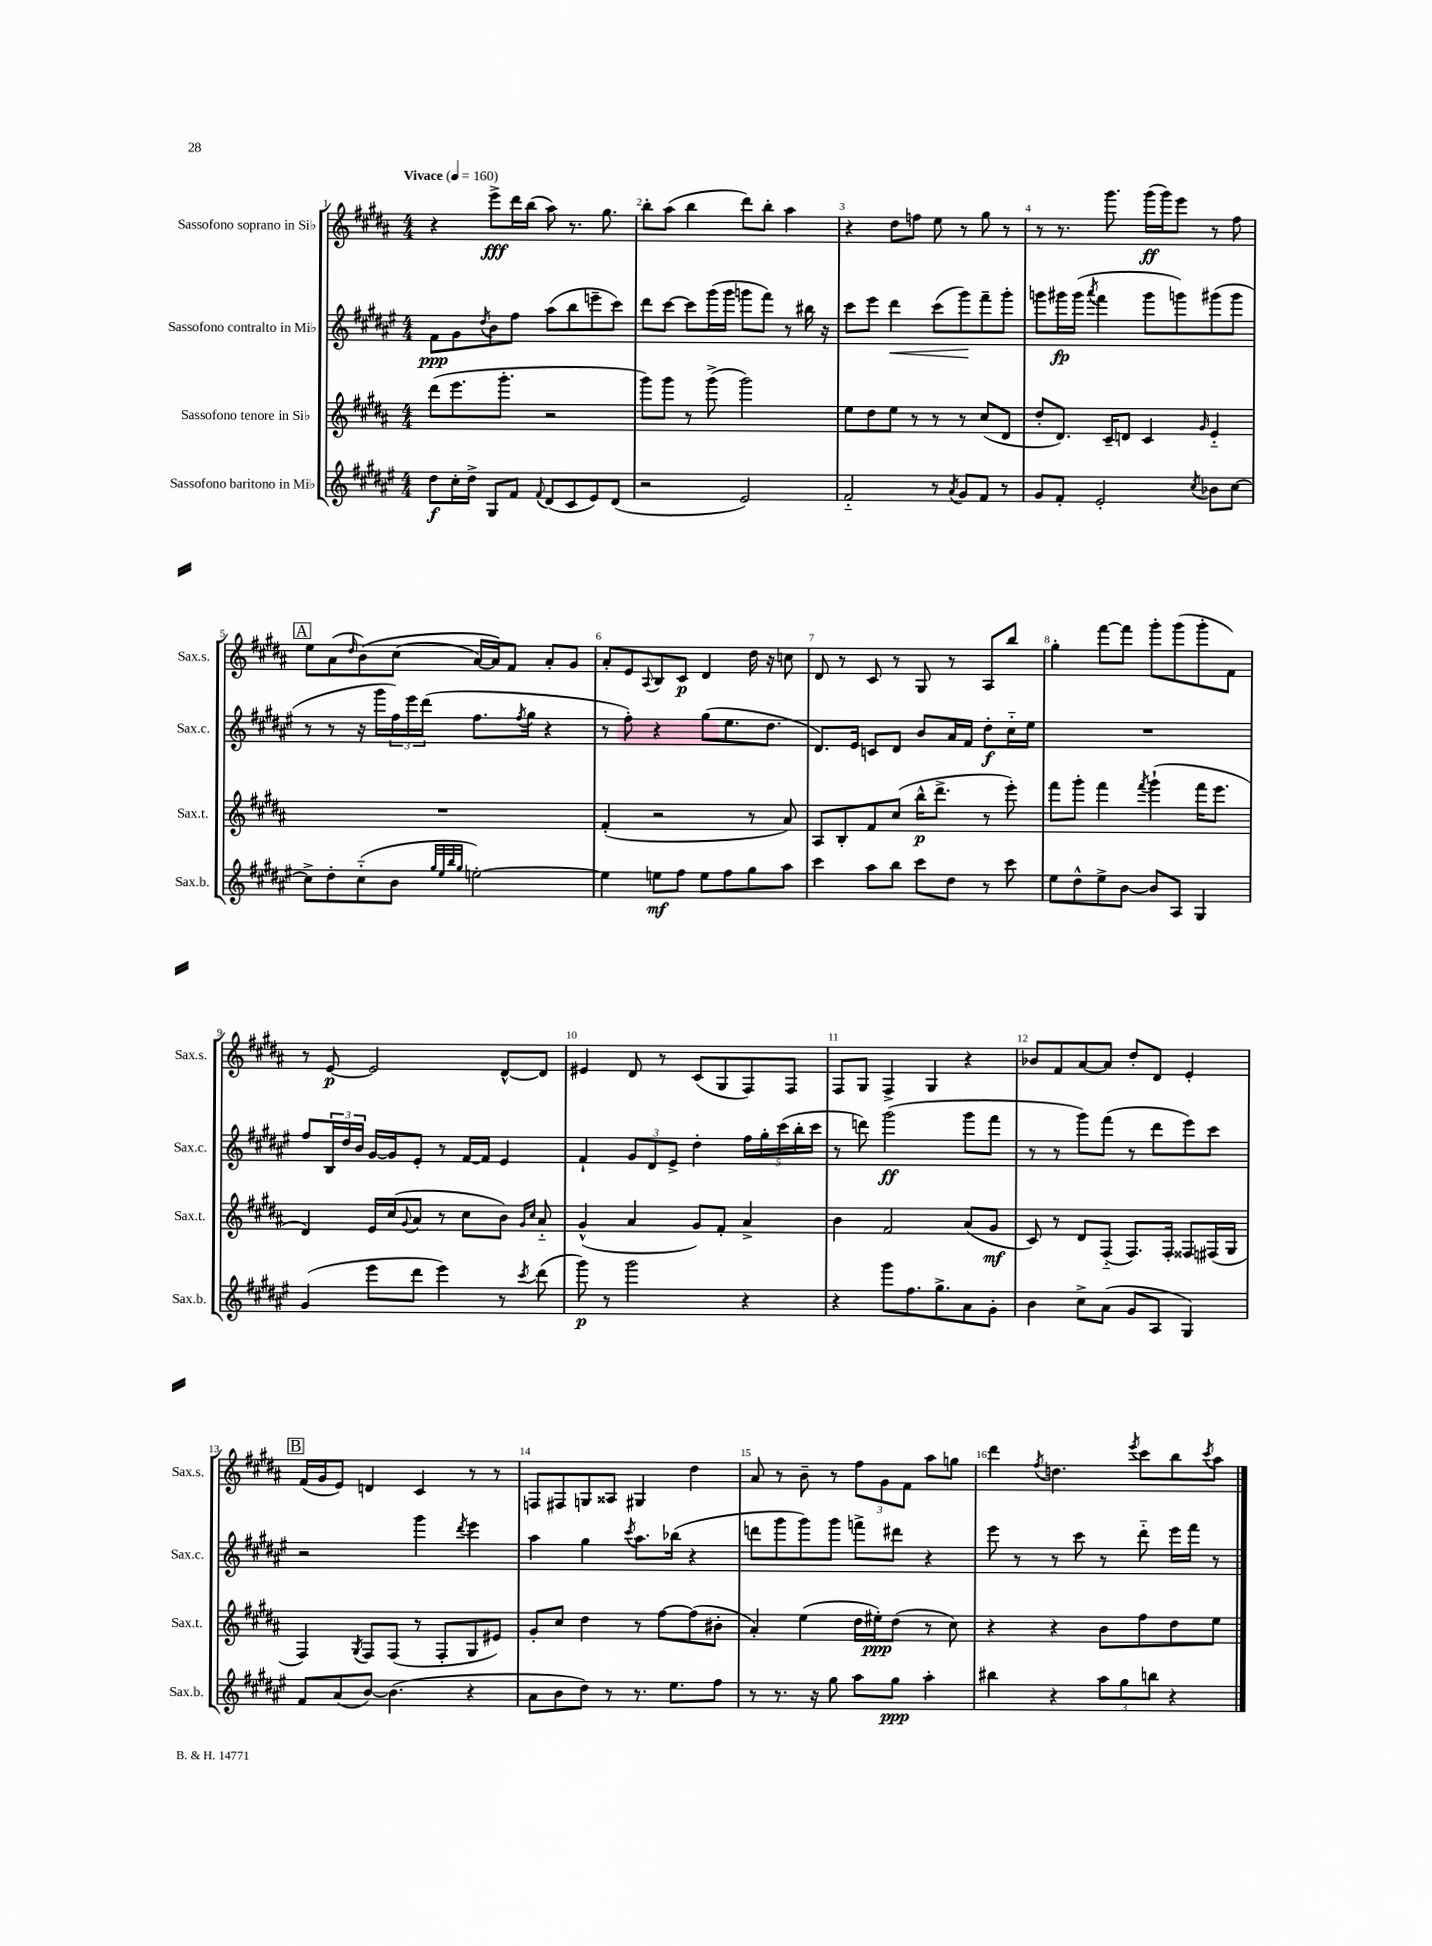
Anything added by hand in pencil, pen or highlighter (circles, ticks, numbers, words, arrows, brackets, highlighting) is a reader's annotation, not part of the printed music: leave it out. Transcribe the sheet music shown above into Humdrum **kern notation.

**kern	**dynam	**kern	**dynam	**kern	**dynam	**kern	**dynam
*part4	*part4	*part3	*part3	*part2	*part2	*part1	*part1
*staff4	*staff4	*staff3	*staff3	*staff2	*staff2	*staff1	*staff1
*I"Sassofono baritono in Mi♭	*	*I"Sassofono tenore in Si♭	*	*I"Sassofono contralto in Mi♭	*	*I"Sassofono soprano in Si♭	*
*I'Sax.b.	*	*I'Sax.t.	*	*I'Sax.c.	*	*I'Sax.s.	*
*clefG2	*	*clefG2	*	*clefG2	*	*clefG2	*
*k[f#c#g#d#a#e#]	*	*k[f#c#g#d#a#]	*	*k[f#c#g#d#a#e#]	*	*k[f#c#g#d#a#]	*
*M4/4	*	*M4/4	*	*M4/4	*	*M4/4	*
*MM160	*	*MM160	*	*MM160	*	*MM160	*
=1	=1	=1	=1	=1	=1	=1	=1
!	!	!	!	!	!	!LO:TX:a:B:t=Vivace	!
8dd#\L	f	(8ddd#\L	.	8f#\L	ppp	4r	.
16cc#'\L	.	8.eee\	.	8g#\	.	.	.
16dd#^\JJ	.	.	.	.	.	.	.
.	.	.	.	8qdd#/	.	.	.
8G#/L	.	.	.	8b\	.	8eee^\L	fff
.	.	8.ggg#'\J	.	.	.	.	.
8f#/J	.	.	.	8ff#\J	.	16ddd#\L	.
.	.	.	.	.	.	(16bb\JJ	.
8qqf#/	.	.	.	.	.	.	.
(8d#/L	.	2r	.	(8aa#\L	.	8aa#\)	.
8c#/	.	.	.	8bb\	.	8.r	.
8e#/)	.	.	.	8eeen~\	.	.	.
.	.	.	.	.	.	8.gg#\	.
(8d#/J	.	.	.	8ccc#\J)	.	.	.
=2	=2	=2	=2	=2	=2	=2	=2
2r	.	8ggg#\L)	.	8ddd#\L	.	8bb'\L	.
.	.	8ggg#\J	.	[8ccc#\J	.	(8aa#\J	.
.	.	8r	.	8ccc#\L]	.	4bb\	.
.	.	(8ggg#^\	.	(16ggg#\L	.	.	.
.	.	.	.	16ggg#\JJ	.	.	.
2e#/)	.	2ggg#\)	.	8gggn\L	.	8ddd#\L)	.
.	.	.	.	8fff#\J)	.	8bb'\J	.
.	.	.	.	8r	.	4aa#\	.
.	.	.	.	16bb#X\	.	.	.
.	.	.	.	16r	.	.	.
=3	=3	=3	=3	=3	=3	=3	=3
2f#/	.	8ee\L	.	8ccc#\L	.	4r	.
.	.	8dd#\	.	8eee#\J	.	.	.
!	!	!	!	!	!LO:HP:b	!	!
.	.	8ee\J	.	4ddd#\	<	8dd#\L	.
.	.	8r	.	.	.	8ffn\J	.
8r	.	8r	.	(8ccc#\L	.	8ee\	.
8qa#/	.	.	.	.	.	.	.
8g#/L	.	8r	.	8ggg#\)	.	8r	.
8f#/J	.	(8cc#/L	.	8fff#~\	[	8gg#\	.
8r	.	8d#/J	.	8ggg#'\J	.	8r	.
=4	=4	=4	=4	=4	=4	=4	=4
8g#/L	.	8dd#'/L	.	8gggn\L	.	8r	.
8f#'/J	.	8.d#/J)	.	16ggg#X\L	fp	8.r	.
.	.	.	.	(16ggg#\JJ	.	.	.
.	.	.	.	8qaaa#/	.	.	.
2e#'/	.	.	.	4fff#\	.	.	.
.	.	16c#~/KL	.	.	.	8.ggg#\	.
.	.	8dn/J	.	.	.	.	.
.	.	4c#/	.	8ggg#\L	.	(16ggg#\LL	ff
.	.	.	.	.	.	16ggg#\J)	.
.	.	.	.	8gggn\)	.	8eee\J	.
8qcc#/	.	16qqg#/	.	.	.	.	.
8b-X\L	.	4e/	.	(8ggg#X\	.	8r	.
[8cc#\J	.	.	.	8ggg#\J	.	8ff#\	.
!!LO:LB:g=z
!!LO:REH:place=s1:t=A
=5	=5	=5	=5	=5	=5	=5	=5
8cc#^\L]	.	1r	.	8r	.	8ee\L	.
8dd#'\	.	.	.	8r	.	(8a#\	.
.	.	.	.	.	.	16qqdd#/	.
(8cc#\	.	.	.	16r	.	(8b\)	.
.	.	.	.	16ggg#\LL	.	.	.
8b\J	.	.	.	24ff#\)	.	(8cc#\J	.
.	.	.	.	24eee#\	.	.	.
.	.	.	.	(24ddd#\JJ	.	.	.
32qqgg#/LLL	.	.	.	.	.	.	.
32qqee#/	.	.	.	.	.	.	.
32qqbb/	.	.	.	.	.	.	.
32qqgg#/JJJ	.	.	.	.	.	.	.
[2een'\)	.	.	.	8.ff#\L	.	[16a#/LL)	.
.	.	.	.	.	.	16a#/J])	.
.	.	.	.	.	.	8f#/J	.
.	.	.	.	8qff#/	.	.	.
.	.	.	.	16gg#\Jk	.	.	.
.	.	.	.	4r	.	8a#'/L	.
.	.	.	.	.	.	8g#/J	.
=6	=6	=6	=6	=6	=6	=6	=6
4ee\]	.	(4f#'/	.	8r	.	8a#'/L	.
.	.	.	.	8ff#'\)	.	8e/	.
.	.	.	.	.	.	8qqA#/	.
8een\L	mf	2r	.	4r	.	8B/	.
8ff#\J	.	.	.	.	.	8c#/J	p
8ee\L	.	.	.	(8gg#\L	.	4d#/	.
8ff#\	.	.	.	8.ee#\	.	.	.
8gg#\	.	8r	.	.	.	16dd#\	.
.	.	.	.	8.dd#\J	.	16r	.
8aa#\J	.	8a#/)	.	.	.	8ccn\	.
=7	=7	=7	=7	=7	=7	=7	=7
4ccc#\	.	8A#/L	.	8.d#/L)	.	8d#/	.
.	.	8B'/	.	.	.	8r	.
.	.	.	.	16e#/Jk	.	.	.
8aa#\L	.	8f#/	.	8cn/L	.	8c#/	.
8bb\J	.	(8cc#/J	.	8d#/J	.	8r	.
8ccc#\L	.	16bb^^\KL	p	8b/L	.	8G#/	.
.	.	8.ddd#^\J	.	.	.	.	.
8dd#\J	.	.	.	16a#/L	.	8r	.
.	.	.	.	16f#/JJ	.	.	.
8r	.	8r	.	8dd#'\L	f	8A#/L	.
8ccc#\	.	8eee'\)	.	16cc#\L	.	8bb/J	.
.	.	.	.	16ee#\JJ	.	.	.
=8	=8	=8	=8	=8	=8	=8	=8
8ee#\L	.	8fff#\L	.	1r	.	4gg#'\	.
8dd#^^\	.	8ggg#'\J	.	.	.	.	.
8ee#^\	.	4fff#\	.	.	.	[8fff#\L	.
[8b\J	.	.	.	.	.	8fff#\J]	.
.	.	8qfff#/	.	.	.	.	.
8b/L]	.	(4ggg#`\	.	.	.	8ggg#'\L	.
8A#/J	.	.	.	.	.	(8ggg#\	.
4G#/	.	16fff#\KL	.	.	.	8ggg#'\	.
.	.	8.eee\J	.	.	.	.	.
.	.	.	.	.	.	8f#\J)	.
!!LO:LB:g=z
=9	=9	=9	=9	=9	=9	=9	=9
(4g#/	.	4d#/)	.	8ff#/L	.	8r	.
.	.	.	.	24B/L	.	[8e/	p
.	.	.	.	24dd#/	.	.	.
.	.	.	.	24b/JJ	.	.	.
8eee#\L	.	16e/LL	.	[16g#/LL	.	2e/]	.
.	.	(16cc#/J	.	16g#/J]	.	.	.
.	.	8qqg#/	.	.	.	.	.
8ddd#\J	.	8a#/J	.	8e#'/J	.	.	.
4eee#\)	.	8r	.	8r	.	.	.
.	.	8cc#\L	.	[16f#/LL	.	.	.
.	.	.	.	16f#/JJ]	.	.	.
8r	.	8b\J)	.	4e#/	.	[8d#^^/L	.
.	.	16qqg#/LL	.	.	.	.	.
8qccc#/	.	16qqcc#/JJ	.	.	.	.	.
(8ddd#\	.	8a#/	.	.	.	8d#/J]	.
=10	=10	=10	=10	=10	=10	=10	=10
8ggg#\)	p	(4g#^^/	.	4f#`/	.	4e#X/	.
8r	.	.	.	.	.	.	.
2ggg#\	.	4a#/	.	12g#/L	.	8d#/	.
.	.	.	.	12d#/	.	.	.
.	.	.	.	.	.	8r	.
.	.	.	.	12e#^/J	.	.	.
.	.	8g#/L)	.	4dd#'\	.	(8c#/L	.
.	.	8f#'/J	.	.	.	8G#/	.
4r	.	4a#^/	.	20ff#\LL	.	8F#/)	.
.	.	.	.	20gg#'\	.	.	.
.	.	.	.	(20ccc#\	.	.	.
.	.	.	.	.	.	8F#/J	.
.	.	.	.	20bb'\	.	.	.
.	.	.	.	20ccc#\JJ	.	.	.
=11	=11	=11	=11	=11	=11	=11	=11
4r	.	4b\	.	8r	.	8F#/L	.
.	.	.	.	8dddn\)	.	8G#/J	.
8ggg#\L	.	2f#/	.	(2ggg#\	ff	4F#^/	.
8.ff#\	.	.	.	.	.	.	.
.	.	.	.	.	.	4G#/	.
8.gg#^\	.	.	.	.	.	.	.
8a#\	.	(8a#/L	.	8ggg#\L	.	4r	.
8g#'\J	.	8g#/J	mf	8fff#\J	.	.	.
=12	=12	=12	=12	=12	=12	=12	=12
4b\	.	8c#/)	.	8r	.	8b-X/L	.
.	.	8r	.	8r	.	8f#/	.
8cc#^\L	.	8d#/L	.	8ggg#\L)	.	[8a#/	.
(8a#\J	.	(8F#/J	.	(8fff#\J	.	8a#/J]	.
8g#/L	.	8.F#/L)	.	8r	.	8dd#'/L	.
8A#/J	.	.	.	8ddd#\L	.	8d#/J	.
.	.	16F#'/Jk	.	.	.	.	.
4G#/)	.	8F##X/L	.	8eee#\)	.	4e'/	.
.	.	(16F#X/L	.	8ccc#\J	.	.	.
.	.	16G#/JJ	.	.	.	.	.
!!LO:LB:g=z
!!LO:REH:place=s1:t=B
=13	=13	=13	=13	=13	=13	=13	=13
8f#/L	.	4F#/)	.	2r	.	(16f#/LL	.
.	.	.	.	.	.	16g#/J	.
(8a#/	.	.	.	.	.	8e/J)	.
.	.	8qG#/	.	.	.	.	.
[8b/J)	.	8F#/L	.	.	.	4dn/	.
(4.b\]	.	(8F#/J	.	.	.	.	.
.	.	8r	.	4ggg#\	.	4c#/	.
.	.	8F#'/L	.	.	.	.	.
.	.	.	.	8qddd#/	.	.	.
4r	.	8G#/	.	4eee#\	.	8r	.
.	.	8e#X/J)	.	.	.	8r	.
=14	=14	=14	=14	=14	=14	=14	=14
8a#\L	.	8g#'/L	.	4aa#\	.	8Fn/L	.
8b\	.	8cc#/J	.	.	.	8F#X/	.
8dd#\J)	.	4dd#\	.	4gg#\	.	8Gn/	.
8r	.	.	.	.	.	8A##X/J	.
.	.	.	.	8qccc#/	.	.	.
8.r	.	8r	.	8.aa#\L	.	4G#X/	.
.	.	[8ff#\L	.	.	.	.	.
8.ee#\L	.	.	.	(16bb-X\Jk	.	.	.
.	.	(8ff#\]	.	4r	.	4dd#\	.
8ff#\J	.	8b#X'\J	.	.	.	.	.
=15	=15	=15	=15	=15	=15	=15	=15
8r	.	4a#'/)	.	8dddn\L	.	8a#/	.
8.r	.	.	.	8ggg#\	.	8r	.
.	.	(4ee\	.	8ggg#\)	.	8b~\	.
16r	.	.	.	.	.	.	.
8gg#\	.	.	.	8ggg#\J	.	8r	.
8aa#\L	.	16dd#\LL	.	8fffn^\L	.	12ff#\L	.
.	.	16ee#X'\J)	ppp	.	.	.	.
.	.	.	.	.	.	12g#\	.
8gg#\J	ppp	(8dd#\J	.	8ddd#X\J	.	.	.
.	.	.	.	.	.	12f#\J	.
4aa#'\	.	8r	.	4r	.	8aa#\L	.
.	.	8cc#\)	.	.	.	8ggn\J	.
=16	=16	=16	=16	=16	=16	=16	=16
4bb#X\	.	4r	.	8eee#\	.	4ddd#\	.
.	.	.	.	8r	.	.	.
.	.	.	.	.	.	8qff#/	.
4r	.	4r	.	8r	.	4.ddn\	.
.	.	.	.	8ccc#\	.	.	.
12aa#\L	.	8b\L	.	8r	.	.	.
12gg#\	.	.	.	.	.	.	.
.	.	.	.	.	.	8qeee/	.
.	.	8ff#\	.	8ddd#\	.	8ccc#\L	.
12bbn\J	.	.	.	.	.	.	.
4r	.	8dd#\	.	16eee#\LL	.	8bb\	.
.	.	.	.	16fff#\JJ	.	.	.
.	.	.	.	.	.	8qccc#/	.
.	.	8ee\J	.	8r	.	8aa#\J	.
==	==	==	==	==	==	==	==
*-	*-	*-	*-	*-	*-	*-	*-
